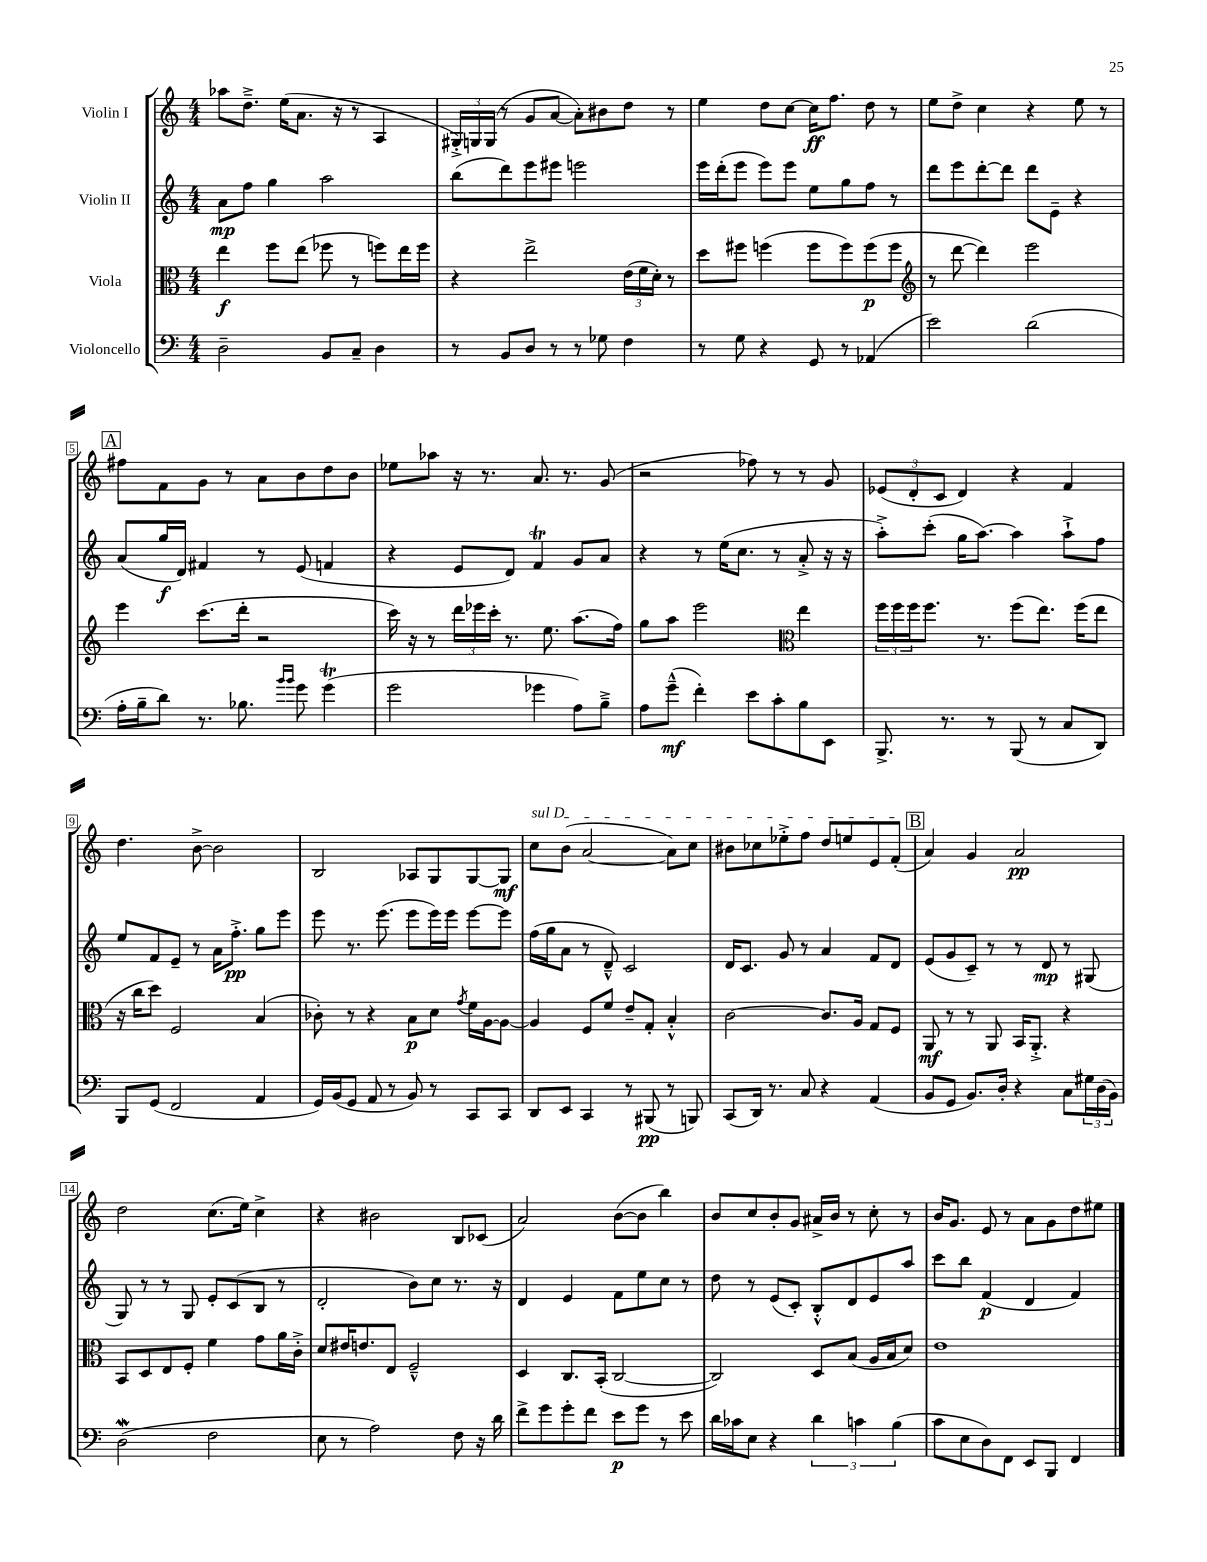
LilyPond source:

<<
\new StaffGroup <<
\new Staff = "s0" \with { instrumentName = "Violin I" } {
    \clef treble \key c \major \numericTimeSignature \time 4/4
    aes''8 d''8.---> e''16( a'8. r16 r8 a4 |
    \tuplet 3/2 { gis16-.->) g16 g16( } r8 g'8 a'8~ a'8-.) bis'8 d''8 r8 |
    e''4 d''8 c''8~ c''16\ff f''8. d''8 r8 |
    e''8 d''8-> c''4 r4 e''8 r8 |
    \mark \markup { \box "A" } fis''8 f'8 g'8 r8 a'8 b'8 d''8 b'8 |
    ees''8 aes''8 r16 r8. a'8. r8. g'8( |
    r2 fes''8) r8 r8 g'8 |
    \tuplet 3/2 { ees'8( d'8-. c'8 } d'4) r4 f'4 |
    d''4. b'8~-> b'2 |
    b2 aes8 g8 g8~ g8\mf |
    \once \override TextSpanner.bound-details.left.text = \markup { \italic "sul D" } c''8\startTextSpan b'8( a'2~ a'8) c''8 |
    bis'8 ces''8 ees''8-.-> f''8 d''8 e''8 e'8 f'8-.\stopTextSpan( |
    \mark \markup { \box "B" } a'4) g'4 a'2\pp |
    d''2 c''8.( e''16) c''4-> |
    r4 bis'2 b8 ces'8( |
    a'2) b'8~( b'8 b''4) |
    b'8 c''8 b'8-. g'8 ais'16-> b'16 r8 c''8-. r8 |
    b'16 g'8. e'8 r8 a'8 g'8 d''8 eis''8 \bar "|." |
}
\new Staff = "s1" \with { instrumentName = "Violin II" } {
    \clef treble \key c \major \numericTimeSignature \time 4/4
    a'8\mp f''8 g''4 a''2 |
    b''8( d'''8) e'''8 eis'''8 e'''2 |
    e'''16 d'''16-.( e'''8 e'''8) e'''8 e''8 g''8 f''8 r8 |
    d'''8 e'''8 d'''8~-. d'''8 d'''8 e'8-- r4 |
    \mark \markup { \box "A" } a'8( g''16\f d'16) fis'4 r8 e'8( f'4 |
    r4 e'8 d'8) f'4\trill g'8 a'8 |
    r4 r8 e''16( c''8. r8 a'8-.-> r16 r16 |
    a''8-.->) c'''8-.( g''16 a''8.~) a''4 a''8-!-> f''8 |
    e''8 f'8 e'8-- r8 a'16 f''8.-.->\pp g''8 e'''8 |
    e'''8 r8. e'''8.( e'''8 e'''16) e'''16 e'''8~ e'''8 |
    f''16( g''16 a'8 r8 d'8---^) c'2 |
    d'16 c'8. g'8 r8 a'4 f'8 d'8 |
    \mark \markup { \box "B" } e'8( g'8 c'8--) r8 r8 d'8\mp r8 gis8( |
    g8) r8 r8 g8 e'8-. c'8( b8 r8 |
    d'2-. b'8) c''8 r8. r16 |
    d'4 e'4 f'8 e''8 c''8 r8 |
    d''8 r8 e'8( c'8-.) b8-.-^ d'8 e'8 a''8 |
    c'''8 b''8 f'4\p( d'4 f'4) \bar "|." |
}
\new Staff = "s2" \with { instrumentName = "Viola" } {
    \clef alto \key c \major \numericTimeSignature \time 4/4
    e''4\f f''8 e''8( fes''8 r8 f''8) e''16 f''16 |
    r4 e''2-> \tuplet 3/2 { e'16( f'16 d'16-.) } r8 |
    d''8 fis''8 f''4( f''8 f''8) f''8\p( f''8 |
    \clef treble r8 d'''8~ d'''4) e'''2 |
    \mark \markup { \box "A" } e'''4 c'''8.( d'''16-. r2 |
    c'''16) r16 r8 \tuplet 3/2 { d'''16 ees'''16 c'''16-. } r8. e''8. a''8.( f''16) |
    g''8 a''8 e'''2 \clef alto e''4 |
    \tuplet 3/2 { f''16 f''16 f''16 } f''8. r8. f''8( e''8.) f''16( e''8 |
    r16 c''16 d''8) f2 b4( |
    ces'8-.) r8 r4 b8\p d'8 \acciaccatura { g'8 } f'16 a16~ a8~ |
    a4 f8 f'8 e'8-- g8-. b4-.-^ |
    c'2~ c'8. a16 g8 f8 |
    \mark \markup { \box "B" } a,8\mf r8 r8 a,8 b,16 a,8.-.-> r4 |
    b,8 d8 e8 f8-. f'4 g'8 a'16 c'16-.-> |
    d'8 eis'16 e'8. e8 f2---^ |
    d4 c8. b,16-.( c2~ |
    c2) d8 b8( a16 b16 d'8) |
    e'1 \bar "|." |
}
\new Staff = "s3" \with { instrumentName = "Violoncello" } {
    \clef bass \key c \major \numericTimeSignature \time 4/4
    d2-- b,8 c8-- d4 |
    r8 b,8 d8 r8 r8 ges8 f4 |
    r8 g8 r4 g,8 r8 aes,4( |
    e'2) d'2( |
    \mark \markup { \box "A" } a16-. b16-- d'8) r8. bes8. \grace { b'16 b'16 } g'8 g'4\trill( |
    g'2 ges'4 a8) b8---> |
    a8 g'8---^\mf( f'4-.) e'8 c'8-. b8 e,8 |
    b,,8.-> r8. r8 b,,8( r8 c8 d,8) |
    b,,8 g,8( f,2 a,4 |
    g,16) b,16( g,8 a,8 r8 b,8) r8 c,8 c,8 |
    d,8 e,8 c,4 r8 bis,,8\pp( r8 b,,8) |
    c,8( d,16) r8. c8 r4 a,4( |
    \mark \markup { \box "B" } b,8 g,8 b,8.) d16-. r4 c8 \tuplet 3/2 { gis16 d16( b,16) } |
    d2\mordent( f2 |
    e8 r8 a2) f8 r16 d'16 |
    f'8-> g'8 g'8-. f'8 e'8\p g'8 r8 e'8 |
    d'16 ces'16 e8 r4 \tuplet 3/2 { d'4 c'4 b4( } |
    c'8 e8 d8) f,8 e,8 b,,8 f,4 \bar "|." |
}
>>
>>
\layout { \context { \Score \override BarNumber.stencil = #(make-stencil-boxer 0.1 0.3 ly:text-interface::print) } }
